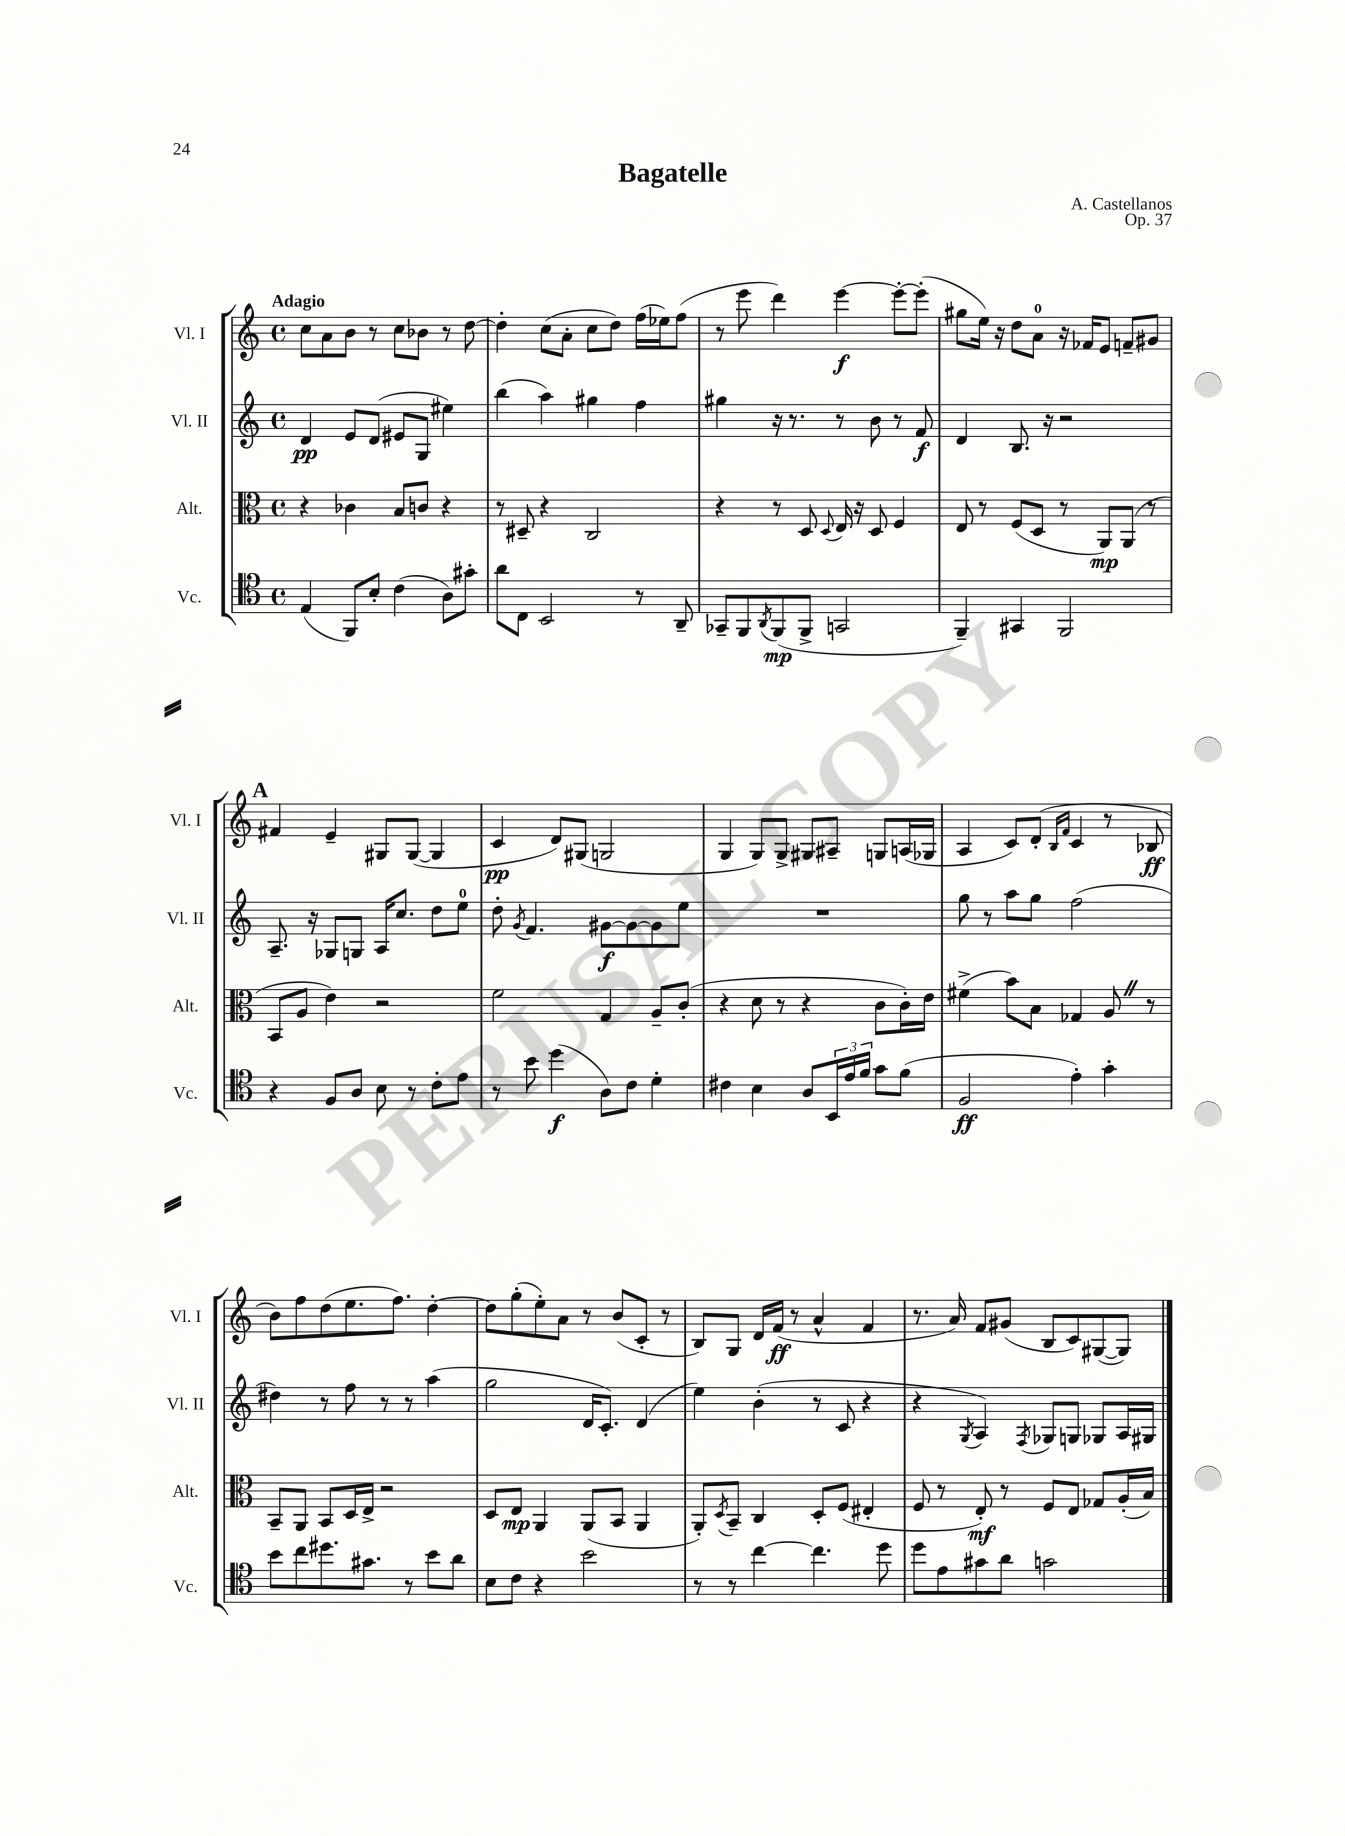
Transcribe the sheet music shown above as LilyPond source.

\header { title = "Bagatelle" composer = "A. Castellanos" opus = "Op. 37" }
<<
\new StaffGroup <<
\new Staff = "s0" \with { instrumentName = "Vl. I" shortInstrumentName = "Vl. I" } {
    \clef treble \key c \major \defaultTimeSignature \time 4/4 \tempo "Adagio"
    c''8 a'8 b'8 r8 c''8 bes'8 r8 d''8~ |
    d''4-. c''8( a'8-. c''8 d''8) f''16( ees''16) f''8( |
    r8 e'''8 d'''4) e'''4~\f e'''8~-. e'''8-.( |
    gis''8 e''16) r16 d''8 a'8-0 r16 fes'16 e'8 f'8-- gis'8 |
    \mark \markup { \bold "A" } fis'4 e'4-- gis8 gis8~( gis4 |
    c'4\pp d'8) gis8( g2 |
    g4 g8) g8-> gis8 ais8-- g8 a16( ges16 |
    a4 c'8) d'8-.( \grace { b16 f'16 } c'4 r8 bes8\ff |
    b'8) f''8 d''8( e''8. f''8.) d''4~-. |
    d''8 g''8-.( e''8-.) a'8 r8 b'8( c'8-. r8 |
    b8) g8 d'16 f'16\ff( r8 a'4-^ f'4 |
    r8. a'16) f'8 gis'8( b8 c'8) gis8~( gis8) \bar "|." |
}
\new Staff = "s1" \with { instrumentName = "Vl. II" shortInstrumentName = "Vl. II" } {
    \clef treble \key c \major \defaultTimeSignature \time 4/4
    d'4\pp e'8 d'8( eis'8 g8 eis''4) |
    b''4( a''4) gis''4 f''4 |
    gis''4 r16 r8. r8 b'8 r8 f'8\f |
    d'4 b8. r16 r2 |
    \mark \markup { \bold "A" } a8.-- r16 ges8 g8 a16 c''8. d''8 e''8-0 |
    d''8-. \acciaccatura { g'8 } f'4. gis'8~\f gis'8~ gis'8 e''8 |
    R1 |
    g''8 r8 a''8 g''8 f''2( |
    dis''4) r8 f''8 r8 r8 a''4( |
    g''2 d'16 c'8.-.) d'4( |
    e''4) b'4-.( r8 c'8 r4 |
    r4 \acciaccatura { g8 } a4) \acciaccatura { f8 } ges8 g8 ges8 a16 gis16 \bar "|." |
}
\new Staff = "s2" \with { instrumentName = "Alt." shortInstrumentName = "Alt." } {
    \clef alto \key c \major \defaultTimeSignature \time 4/4
    r4 ces'4 b8 c'8 r4 |
    r8 dis8-- r4 c2 |
    r4 r8 d8 \appoggiatura { d8 } e16 r16 d8 f4 |
    e8 r8 f8( d8 r8 a,8\mp) a,8( r8 |
    \mark \markup { \bold "A" } b,8 a8 e'4) r2 |
    f'2 g4 a8-- c'8-.( |
    r4 d'8 r8 r4 c'8 c'16-.) e'16 |
    fis'4->( b'8) b8 ges4 a8 \once \override BreathingSign.text = \markup { \musicglyph "scripts.caesura.straight" } \breathe r8 |
    b,8-- a,8 b,8 d16 e16-> r2 |
    d8 e8\mp a,4 a,8( b,8 a,4 |
    a,8-.) \acciaccatura { d8 } b,8-- c4 d8-. f8( eis4-. |
    f8 r8 e8-.\mf) r8 f8 e8 ges8 a16-.( b16) \bar "|." |
}
\new Staff = "s3" \with { instrumentName = "Vc." shortInstrumentName = "Vc." } {
    \clef tenor \key c \major \defaultTimeSignature \time 4/4
    e4( f,8) b8-. c'4( a8) gis'8-. |
    a'8 c8 b,2 r8 a,8-- |
    ges,8-- f,8 \acciaccatura { a,8 } f,8\mp( f,8-> g,2 |
    f,4--) gis,4 f,2 |
    \mark \markup { \bold "A" } r4 f8 a8 b8 r8 c'8-. e'8 |
    r8 b'8 d''4\f( a8) c'8 d'4-. |
    cis'4 b4 a8 \tuplet 3/2 { b,16 e'16 f'16 } g'8 f'8( |
    f2\ff e'4-.) g'4-. |
    b'8 c''8 dis''8. gis'8. r8 b'8 a'8 |
    b8 c'8 r4 b'2 |
    r8 r8 c''4~ c''4. d''8 |
    d''8 e'8 gis'8 a'8 g'2 \bar "|." |
}
>>
>>
\layout { \context { \Score \remove "Bar_number_engraver" } }
